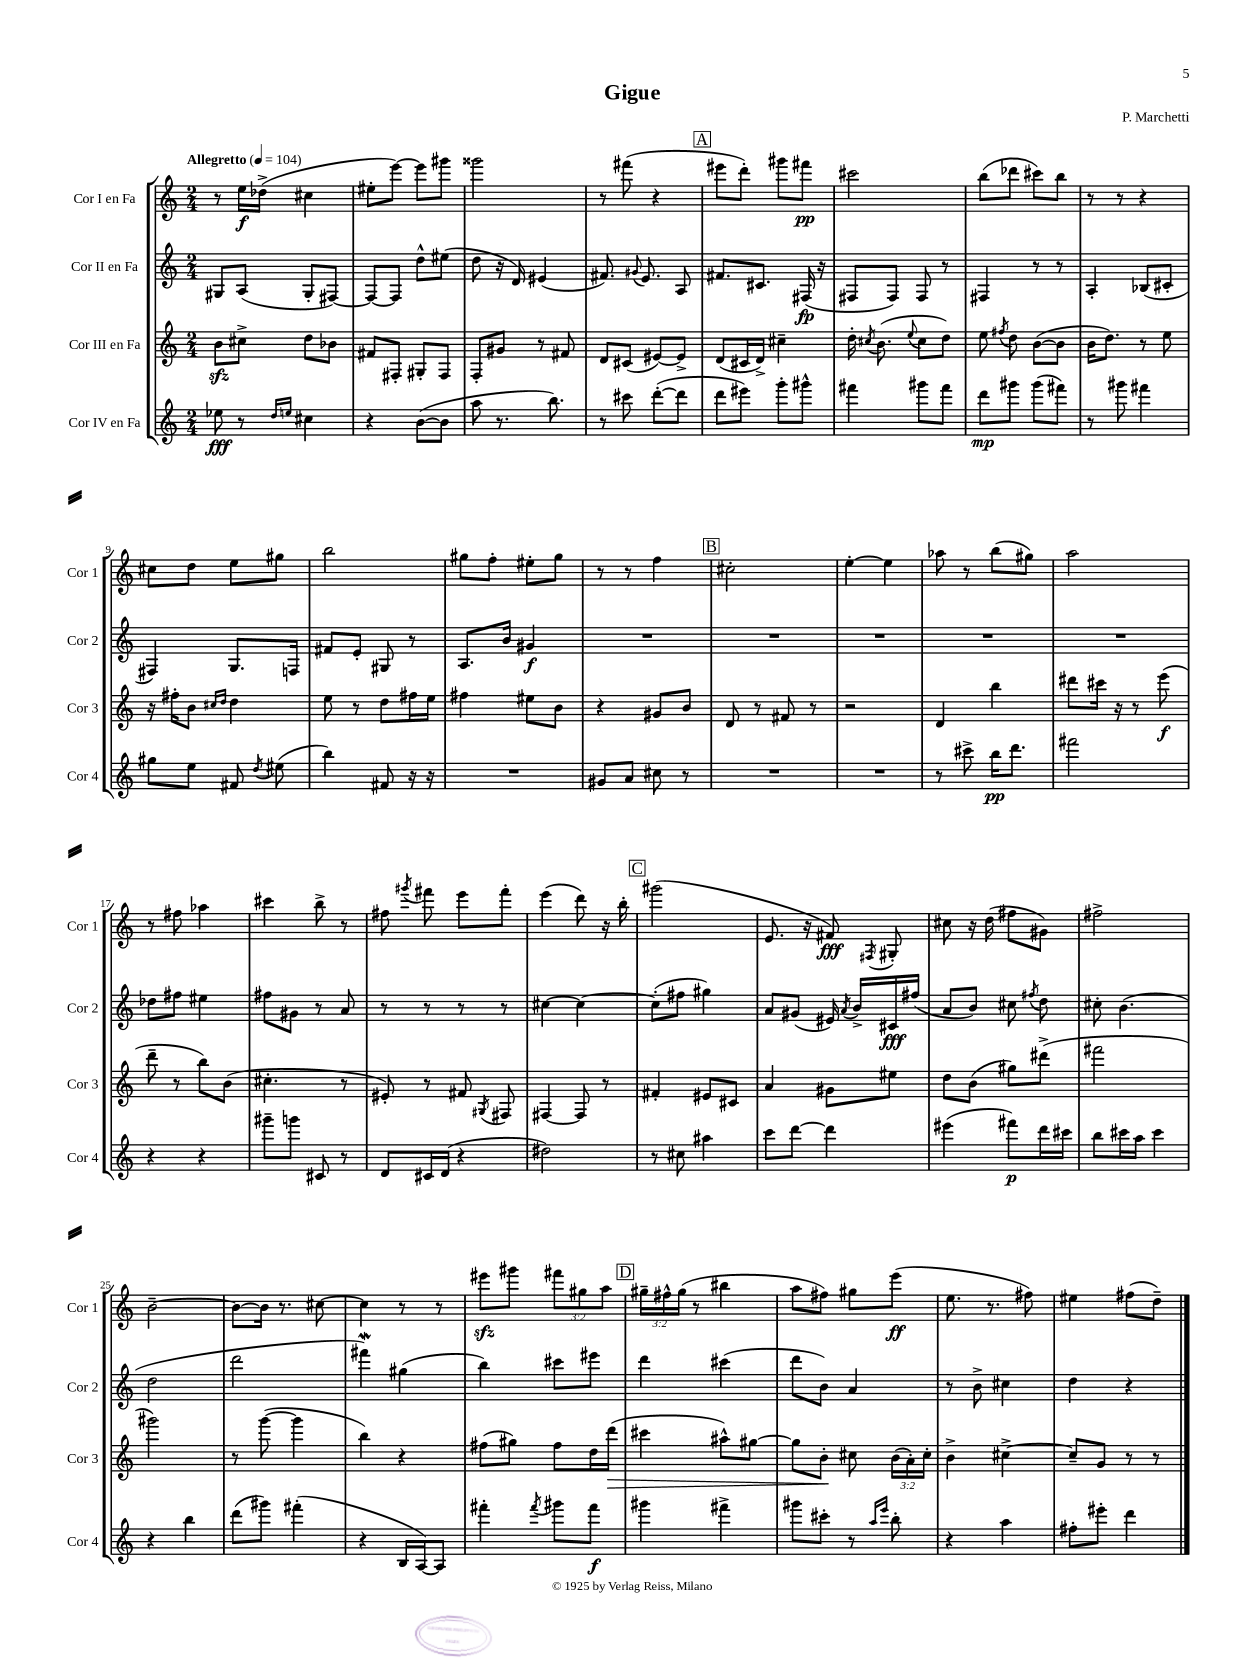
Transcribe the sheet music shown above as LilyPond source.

\header { title = "Gigue" composer = "P. Marchetti" }
<<
\new StaffGroup <<
\new Staff = "s0" \with { instrumentName = "Cor I en Fa" shortInstrumentName = "Cor 1" } {
    \clef treble \key c \major \numericTimeSignature \time 2/4 \override Staff.TupletNumber.text = #tuplet-number::calc-fraction-text \tempo "Allegretto" 4 = 104
    \autoBeamOff r8 e''16[\f des''16]->( cis''4 |
    eis''8[-. e'''8]~) e'''8[ gis'''8] |
    gisis'''2 |
    r8 fis'''8( r4 |
    \mark \markup { \box "A" } eis'''8[ d'''8]-.) gis'''8[ fis'''8]\pp |
    cis'''2 |
    b''8[( des'''8] cis'''8[) b''8] |
    r8 r8 r4 |
    cis''8[ d''8] e''8[ gis''8] |
    b''2 |
    gis''8[ f''8]-. eis''8[-. gis''8] |
    r8 r8 f''4 |
    \mark \markup { \box "B" } cis''2-. |
    e''4~-. e''4 |
    aes''8 r8 b''8[( gis''8]) |
    a''2 |
    r8 fis''8 aes''4 |
    cis'''4 b''8-> r8 |
    fis''8 \acciaccatura { gis'''8 } fis'''8 e'''8[ fis'''8]-. |
    e'''4( d'''8) r16 b''16-. |
    \mark \markup { \box "C" } gis'''2( |
    e'8. r16 fis'8\fff) \acciaccatura { fis8 } gis8-. |
    cis''8 r16 d''16( fis''8[ gis'8]) |
    fis''2-> |
    b'2~-- |
    b'8[~ b'16] r8. cis''8~ |
    cis''4 r8 r8 |
    eis'''8[\sfz gis'''8] \tuplet 3/2 { fis'''8[ gis''8 a''8] } |
    \mark \markup { \box "D" } \tuplet 3/2 { gis''16[-- fis''16-^ gis''16]( } r8 bis''4 |
    a''8[ fis''8]) gis''8[ e'''8]\ff( |
    e''8. r8. fis''8) |
    eis''4 fis''8[( d''8]--) \bar "|." |
}
\new Staff = "s1" \with { instrumentName = "Cor II en Fa" shortInstrumentName = "Cor 2" } {
    \clef treble \key c \major \numericTimeSignature \time 2/4
    \autoBeamOff gis8[ a8]( gis8[-. fis8]~) |
    fis8[~ fis8] d''8[-^ eis''8]( |
    d''8 r16 d'16) eis'4( |
    fis'8.) \appoggiatura { gis'8 } e'8. a8 |
    \mark \markup { \box "A" } fis'8.[ cis'8.] fis16\fp( r16 |
    fis8[ fis8]) fis8 r8 |
    fis4 r8 r8 |
    a4-. bes8[( cis'8]-. |
    fis4) g8.[ f16] |
    fis'8[ e'8]-. gis8 r8 |
    a8.[ b'16] gis'4\f |
    R2 |
    \mark \markup { \box "B" } R2 |
    R2 |
    R2 |
    R2 |
    des''8[ fis''8] eis''4 |
    fis''8[ gis'8] r8 a'8 |
    r8 r8 r8 r8 |
    cis''4~ cis''4~ |
    \mark \markup { \box "C" } cis''8[-.( fis''8] gis''4) |
    a'8[ gis'8]( eis'16) \acciaccatura { a'8 } b'16[-> cis'16\fff fis''16]( |
    a'8[ b'8]) cis''8 \acciaccatura { fis''8 } d''8 |
    cis''8-. b'4.( |
    d''2 |
    d'''2 |
    fis'''4\mordent) gis''4( |
    b''4) cis'''8[ eis'''8] |
    \mark \markup { \box "D" } d'''4 cis'''4( |
    d'''8[ b'8]) a'4 |
    r8 b'8-> cis''4 |
    d''4 r4 \bar "|." |
}
\new Staff = "s2" \with { instrumentName = "Cor III en Fa" shortInstrumentName = "Cor 3" } {
    \clef treble \key c \major \numericTimeSignature \time 2/4 \override Staff.TupletNumber.text = #tuplet-number::calc-fraction-text
    \autoBeamOff b'8[\sfz cis''8]-> d''8[ bes'8] |
    fis'8[ fis8]-. gis8[-. fis8] |
    f8[-. gis'8] r8 fis'8 |
    d'8[ cis'8]( eis'8[~) eis'8]-> |
    \mark \markup { \box "A" } d'8[( cis'16 d'16]->) cis''4-- |
    d''16-. \acciaccatura { cis''8 } b'8.( \appoggiatura { e''8 } cis''8[ d''8]) |
    e''8 \acciaccatura { fis''8 } d''8 b'8[~( b'8] |
    b'16[ d''8.]) r8 e''8 |
    r16 fis''16[-. b'8] \grace { cis''16[ d''16] } d''4 |
    e''8 r8 d''8[ fis''16 e''16] |
    fis''4 eis''8[ b'8] |
    r4 gis'8[ b'8] |
    \mark \markup { \box "B" } d'8 r8 fis'8 r8 |
    r2 |
    d'4 b''4 |
    dis'''8[ cis'''16] r16 r8 e'''8\f( |
    d'''8-- r8 b''8[) b'8]( |
    cis''4.-. r8 |
    eis'8-.) r8 fis'8 \acciaccatura { gis8 } fis8 |
    fis4~ fis8 r8 |
    \mark \markup { \box "C" } fis'4-. eis'8[ cis'8] |
    a'4 gis'8[ eis''8] |
    d''8[ b'8]( gis''8[) dis'''8]->( |
    fis'''2 |
    gis'''2) |
    r8 g'''8~( g'''4 |
    b''4) r4 |
    fis''8[( gis''8]) fis''8[ d''16 d'''16]\>( |
    \mark \markup { \box "D" } cis'''4 ais''8[-^) gis''8]~ |
    gis''8[ b'8]-.\! cis''8 \tuplet 3/2 { b'16[( a'16-.) cis''16]-. } |
    b'4-> cis''4~-> |
    cis''8[-- g'8] r8 r8 \bar "|." |
}
\new Staff = "s3" \with { instrumentName = "Cor IV en Fa" shortInstrumentName = "Cor 4" } {
    \clef treble \key c \major \numericTimeSignature \time 2/4
    \autoBeamOff ees''8\fff r8 \grace { d''16[ e''16] } cis''4 |
    r4 b'8[~( b'8] |
    a''8 r8. b''8.) |
    r8 cis'''8 d'''8[~-.( d'''8] |
    \mark \markup { \box "A" } d'''8[ eis'''8]) g'''8[-. gis'''8]-^ |
    fis'''4 gis'''8[ fis'''8] |
    d'''8[\mp gis'''8] gis'''8[( fis'''8]) |
    r8 gis'''8 fis'''4 |
    gis''8[ e''8] fis'8 \acciaccatura { d''8 } eis''8( |
    b''4) fis'8 r16 r16 |
    R2 |
    gis'8[ a'8] cis''8 r8 |
    \mark \markup { \box "B" } R2 |
    R2 |
    r8 cis'''8-> b''16[\pp d'''8.] |
    fis'''2 |
    r4 r4 |
    gis'''8[-- g'''8] cis'8 r8 |
    d'8[ cis'16 d'16]( r4 |
    dis''2) |
    \mark \markup { \box "C" } r8 cis''8 ais''4 |
    c'''8[ d'''8]~ d'''4 |
    eis'''4( fis'''8[\p) d'''16 cis'''16] |
    b''8[ cis'''16 a''16] cis'''4 |
    r4 b''4 |
    d'''8[( gis'''8]) fis'''4-.( |
    r4 b16[ a16~) a8] |
    fis'''4-. \acciaccatura { fis'''8 } gis'''8[ fis'''8]\f |
    \mark \markup { \box "D" } gis'''4 fis'''4-> |
    gis'''8[ cis'''8]-. r8 \grace { a''16[ e'''16] } b''8-. |
    r4 a''4 |
    fis''8[-. eis'''8]-. d'''4 \bar "|." |
}
>>
>>
